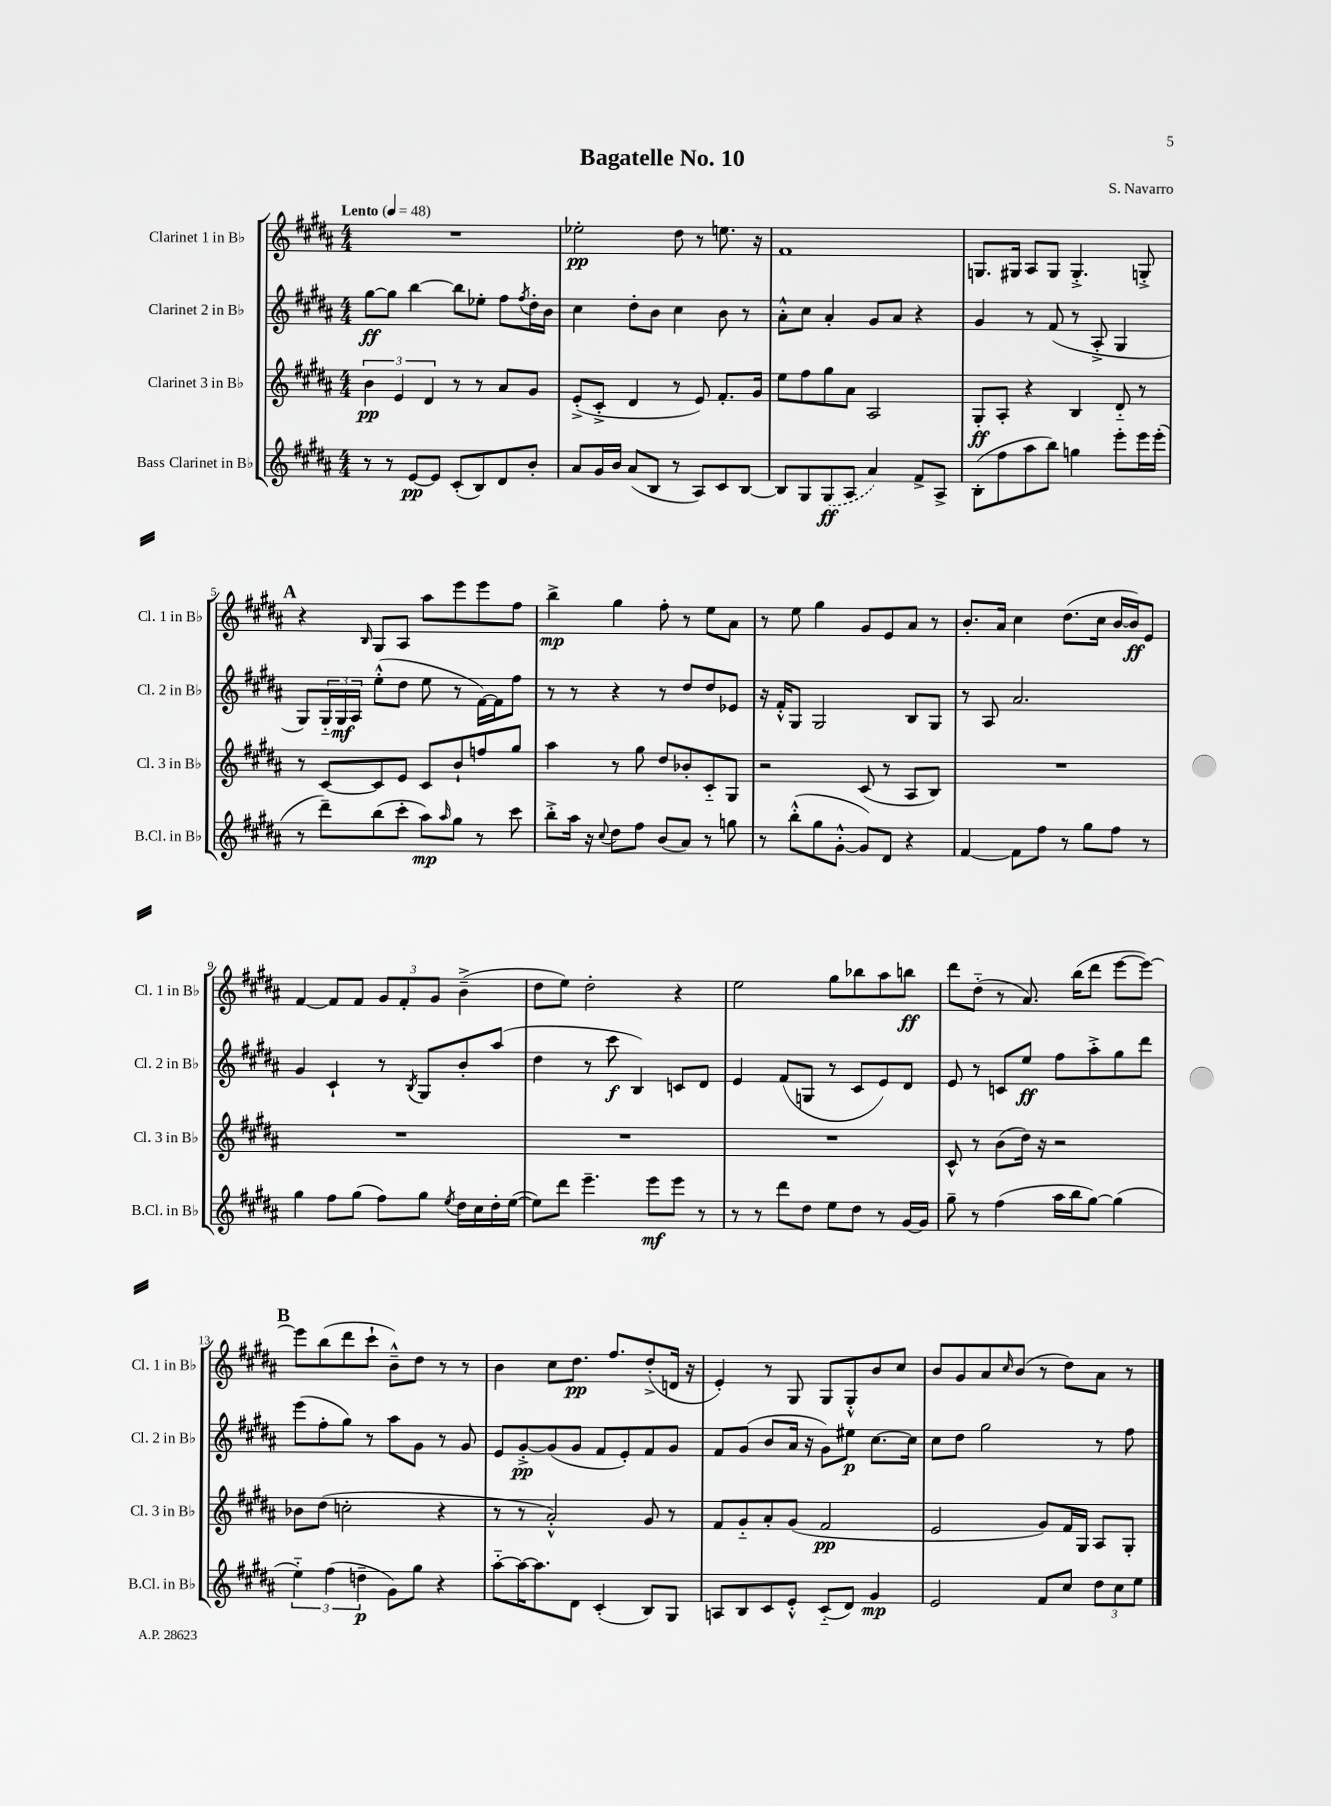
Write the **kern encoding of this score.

**kern	**dynam	**kern	**dynam	**kern	**dynam	**kern	**dynam
*part4	*part4	*part3	*part3	*part2	*part2	*part1	*part1
*staff4	*staff4	*staff3	*staff3	*staff2	*staff2	*staff1	*staff1
*I"Bass Clarinet in B♭	*	*I"Clarinet 3 in B♭	*	*I"Clarinet 2 in B♭	*	*I"Clarinet 1 in B♭	*
*I'B.Cl. in B♭	*	*I'Cl. 3 in B♭	*	*I'Cl. 2 in B♭	*	*I'Cl. 1 in B♭	*
*clefG2	*	*clefG2	*	*clefG2	*	*clefG2	*
*k[f#c#g#d#a#]	*	*k[f#c#g#d#a#]	*	*k[f#c#g#d#a#]	*	*k[f#c#g#d#a#]	*
*M4/4	*	*M4/4	*	*M4/4	*	*M4/4	*
*MM48	*	*MM48	*	*MM48	*	*MM48	*
=1	=1	=1	=1	=1	=1	=1	=1
!	!	!	!	!	!	!LO:TX:a:B:t=Lento	!
8r	.	6b\	pp	[8gg#\L	ff	1r	.
8r	.	.	.	8gg#\J]	.	.	.
.	.	6e/	.	.	.	.	.
[8e/L	pp	.	.	[4bb\	.	.	.
.	.	6d#/	.	.	.	.	.
8e/J]	.	.	.	.	.	.	.
(8c#'/L	.	8r	.	8bb\L]	.	.	.
8B/)	.	8r	.	8ee-X'\J	.	.	.
8d#/	.	8a#/L	.	8ff#\L	.	.	.
.	.	.	.	8qff#/	.	.	.
8b'/J	.	8g#/J	.	16dd#'\L	.	.	.
.	.	.	.	16b\JJ	.	.	.
=2	=2	=2	=2	=2	=2	=2	=2
8a#/L	.	(8e'^/L	.	4cc#\	.	2ee-X'\	pp
16g#/L	.	8c#'^/J	.	.	.	.	.
16b/JJ	.	.	.	.	.	.	.
(8a#/L	.	4d#/	.	8dd#'\L	.	.	.
8B/J	.	.	.	8b\J	.	.	.
8r	.	8r	.	4cc#\	.	8dd#\	.
8A#/L)	.	8e/)	.	.	.	8r	.
8c#/	.	8.f#'/L	.	8b\	.	8.een\	.
[8B/J	.	.	.	8r	.	.	.
.	.	16g#/Jk	.	.	.	16r	.
=3	=3	=3	=3	=3	=3	=3	=3
8B/L]	.	8ee\L	.	8a#'^^\L	.	1f#	.
8G#/	.	8ff#\	.	8cc#\J	.	.	.
(8G#/	ff	8gg#\	.	4a#'/	.	.	.
8A#/J	.	8a#\J	.	.	.	.	.
4a#/)	.	2A#/	.	8g#/L	.	.	.
.	.	.	.	8a#/J	.	.	.
8f#^/L	.	.	.	4r	.	.	.
8A#^/J	.	.	.	.	.	.	.
=4	=4	=4	=4	=4	=4	=4	=4
(8B'\L	.	8G#'/L	ff	4g#/	.	8.Gn/L	.
8ff#\	.	8A#'/J	.	.	.	.	.
.	.	.	.	.	.	16G#X/Jk	.
8aa#\	.	4r	.	8r	.	8A#/L	.
8bb\J)	.	.	.	(8f#/	.	8G#/J	.
4ggn\	.	4B/	.	8r	.	4.G#'^/	.
.	.	.	.	8A#'^/	.	.	.
8eee'\L	.	8d#/	.	4G#/	.	.	.
16eee\L	.	8r	.	.	.	8Gn'^/	.
(16eee'\JJ	.	.	.	.	.	.	.
!!LO:LB:g=z
!!LO:REH:place=s1:t=A
=5	=5	=5	=5	=5	=5	=5	=5
8r	.	8r	.	8G#/L)	.	4r	.
8ddd#~\L)	.	[8c#/L	.	24G#/L	.	.	.
.	.	.	.	24G#/	mf	.	.
.	.	.	.	24A#/JJ	.	.	.
.	.	.	.	.	.	16qqB/	.
(8bb\	.	8c#/]	.	(8ee'^^\L	.	8G#/L	.
8ccc#'\J	.	8e/J	.	8dd#\J	.	8A#/J	.
8aa#\L)	mp	8c#/L	.	8ee\	.	8aa#\L	.
16qqaa#/	.	.	.	.	.	.	.
8gg#\J	.	8b`/	.	8r	.	8eee\	.
8r	.	8ffn/	.	[16f#\LL)	.	8eee\	.
.	.	.	.	16f#\J]	.	.	.
8ccc#\	.	8gg#/J	.	8ff#\J	.	8ff#\J	.
=6	=6	=6	=6	=6	=6	=6	=6
8bb'^\L	.	4aa#\	.	8r	.	4bb^\	mp
16aa#\Jk	.	.	.	8r	.	.	.
16r	.	.	.	.	.	.	.
8qqcc#/	.	.	.	.	.	.	.
8dd#\L	.	8r	.	4r	.	4gg#\	.
8ff#\J	.	8gg#\	.	.	.	.	.
(8b/L	.	8dd#/L	.	8r	.	8ff#'\	.
8a#/J)	.	8b-X'/	.	8dd#/L	.	8r	.
8r	.	8c#/	.	8dd#/	.	8ee\L	.
8ggn\	.	8G#/J	.	8e-X/J	.	8a#\J	.
=7	=7	=7	=7	=7	=7	=7	=7
8r	.	2r	.	16r	.	8r	.
.	.	.	.	16f#'^^/KL	.	.	.
(8bb'^^\L	.	.	.	8G#/J	.	8ee\	.
8gg#\	.	.	.	2G#/	.	4gg#\	.
[8g#'^^\J	.	.	.	.	.	.	.
8g#/L])	.	(8c#/	.	.	.	8g#/L	.
8d#/J	.	8r	.	.	.	8e/	.
4r	.	8A#/L	.	8B/L	.	8a#/J	.
.	.	8B/J)	.	8G#/J	.	8r	.
=8	=8	=8	=8	=8	=8	=8	=8
[4f#/	.	1r	.	8r	.	8.b'/L	.
.	.	.	.	8A#/	.	.	.
.	.	.	.	.	.	16a#/Jk	.
8f#\L]	.	.	.	2.a#/	.	4cc#\	.
8ff#\J	.	.	.	.	.	.	.
8r	.	.	.	.	.	(8.dd#\L	.
8gg#\L	.	.	.	.	.	.	.
.	.	.	.	.	.	16cc#\Jk	.
8ff#\J	.	.	.	.	.	[16b/LL	.
.	.	.	.	.	.	16b/J])	ff
8r	.	.	.	.	.	8e/J	.
!!LO:LB:g=z
=9	=9	=9	=9	=9	=9	=9	=9
4gg#\	.	1r	.	4g#/	.	[4f#/	.
8ff#\L	.	.	.	4c#`/	.	8f#/L]	.
(8gg#\J	.	.	.	.	.	8f#/J	.
8ff#\L)	.	.	.	8r	.	12g#/L	.
.	.	.	.	.	.	12f#'/	.
.	.	.	.	8qB/	.	.	.
8gg#\J	.	.	.	8G#/L	.	.	.
.	.	.	.	.	.	12g#/J	.
8qee/	.	.	.	.	.	.	.
16dd#\LL	.	.	.	8b'/	.	(4b~^\	.
16cc#\	.	.	.	.	.	.	.
16dd#'\	.	.	.	(8aa#/J	.	.	.
([16ee\JJ	.	.	.	.	.	.	.
=10	=10	=10	=10	=10	=10	=10	=10
8ee\L])	.	1r	.	4dd#\	.	8dd#\L	.
8ddd#\J	.	.	.	.	.	8ee\J)	.
4.eee~\	.	.	.	8r	.	2dd#'\	.
.	.	.	.	8ccc#\	f	.	.
.	.	.	.	4B/)	.	.	.
8eee\L	mf	.	.	.	.	.	.
8eee\J	.	.	.	8cn/L	.	4r	.
8r	.	.	.	8d#/J	.	.	.
=11	=11	=11	=11	=11	=11	=11	=11
8r	.	1r	.	4e/	.	2ee\	.
8r	.	.	.	.	.	.	.
8ddd#\L	.	.	.	(8f#/L	.	.	.
8dd#\J	.	.	.	8Gn/J	.	.	.
8ee\L	.	.	.	8r	.	8gg#\L	.
8dd#\J	.	.	.	8c#/L	.	8bb-X\	.
8r	.	.	.	8e/)	.	8aa#\	.
[16g#/LL	.	.	.	8d#/J	.	8bbn\J	ff
16g#/JJ]	.	.	.	.	.	.	.
=12	=12	=12	=12	=12	=12	=12	=12
8gg#~\	.	8c#^^/	.	8e/	.	8ddd#\L	.
8r	.	8r	.	8r	.	(8dd#\J	.
(4ff#\	.	(8b\L	.	8cn/L	.	8r	.
.	.	16dd#\Jk)	.	8ee/J	ff	8.a#/)	.
.	.	16r	.	.	.	.	.
16aa#\LL	.	2r	.	8ff#\L	.	.	.
16bb\J	.	.	.	.	.	(16bb\KL	.
[8gg#\J)	.	.	.	8aa#'^\	.	8ddd#\J	.
(4gg#\]	.	.	.	8gg#\	.	[8eee\L	.
.	.	.	.	8ddd#\J	.	8eee\J_)	.
!!LO:LB:g=z
!!LO:REH:place=s1:t=B
=13	=13	=13	=13	=13	=13	=13	=13
6ee\)	.	8b-X\L	.	(8eee\L	.	8eee\L]	.
.	.	(8dd#\J	.	8ff#'\	.	(8bb\	.
(6ff#\	.	.	.	.	.	.	.
.	.	2ccn'\	.	8gg#\J)	.	8ddd#\	.
6ddn~\	p	.	.	.	.	.	.
.	.	.	.	8r	.	8ccc#`\J	.
8g#\L)	.	.	.	8aa#\L	.	8b~^^\L)	.
8gg#\J	.	.	.	8g#\J	.	8dd#\J	.
4r	.	4r	.	8r	.	8r	.
.	.	.	.	8g#/	.	8r	.
=14	=14	=14	=14	=14	=14	=14	=14
[8aa#\L	.	8r	.	8e/L	.	4b\	.
16aa#\K_	.	8r	.	[8g#'^/	pp	.	.
8.aa#\]	.	.	.	.	.	.	.
.	.	2a#'^^/)	.	(8g#/]	.	8cc#\L	.
8d#\J	.	.	.	8g#/J	.	8.dd#\J	pp
(4c#'/	.	.	.	8f#/L	.	.	.
.	.	.	.	.	.	8.ff#/L	.
.	.	.	.	8e'/)	.	.	.
8B/L)	.	8g#/	.	8f#/	.	(8dd#'^/	.
8G#/J	.	8r	.	8g#/J	.	16dn/Jk	.
.	.	.	.	.	.	16r	.
=15	=15	=15	=15	=15	=15	=15	=15
8An/L	.	8f#/L	.	8f#/L	.	4e'/)	.
8B/	.	8g#/	.	(8g#/J	.	.	.
8c#/	.	8a#'/	.	8b/L	.	8r	.
8e'^^/J	.	(8g#/J	.	16a#/Jk	.	8G#/	.
.	.	.	.	16r	.	.	.
(8c#/L	.	2f#/	pp	8g#\L)	.	8G#/L	.
8d#/J)	.	.	.	8ee#X\J	p	8G#'^^/	.
4g#/	mp	.	.	[8.cc#\L	.	8b/	.
.	.	.	.	.	.	8cc#/J	.
.	.	.	.	16cc#\Jk]	.	.	.
=16	=16	=16	=16	=16	=16	=16	=16
2e/	.	2e/	.	8cc#\L	.	8b/L	.
.	.	.	.	8dd#\J	.	8g#/	.
.	.	.	.	2gg#\	.	8a#/	.
.	.	.	.	.	.	16qqcc#/	.
.	.	.	.	.	.	(8b/J	.
8f#/L	.	8g#/L)	.	.	.	8r	.
8cc#/J	.	16f#/L	.	.	.	8dd#\L)	.
.	.	16G#/JJ	.	.	.	.	.
12dd#\L	.	8A#/L	.	8r	.	8a#\J	.
12cc#\	.	.	.	.	.	.	.
.	.	8G#'/J	.	8ff#\	.	8r	.
12ee\J	.	.	.	.	.	.	.
==	==	==	==	==	==	==	==
*-	*-	*-	*-	*-	*-	*-	*-
